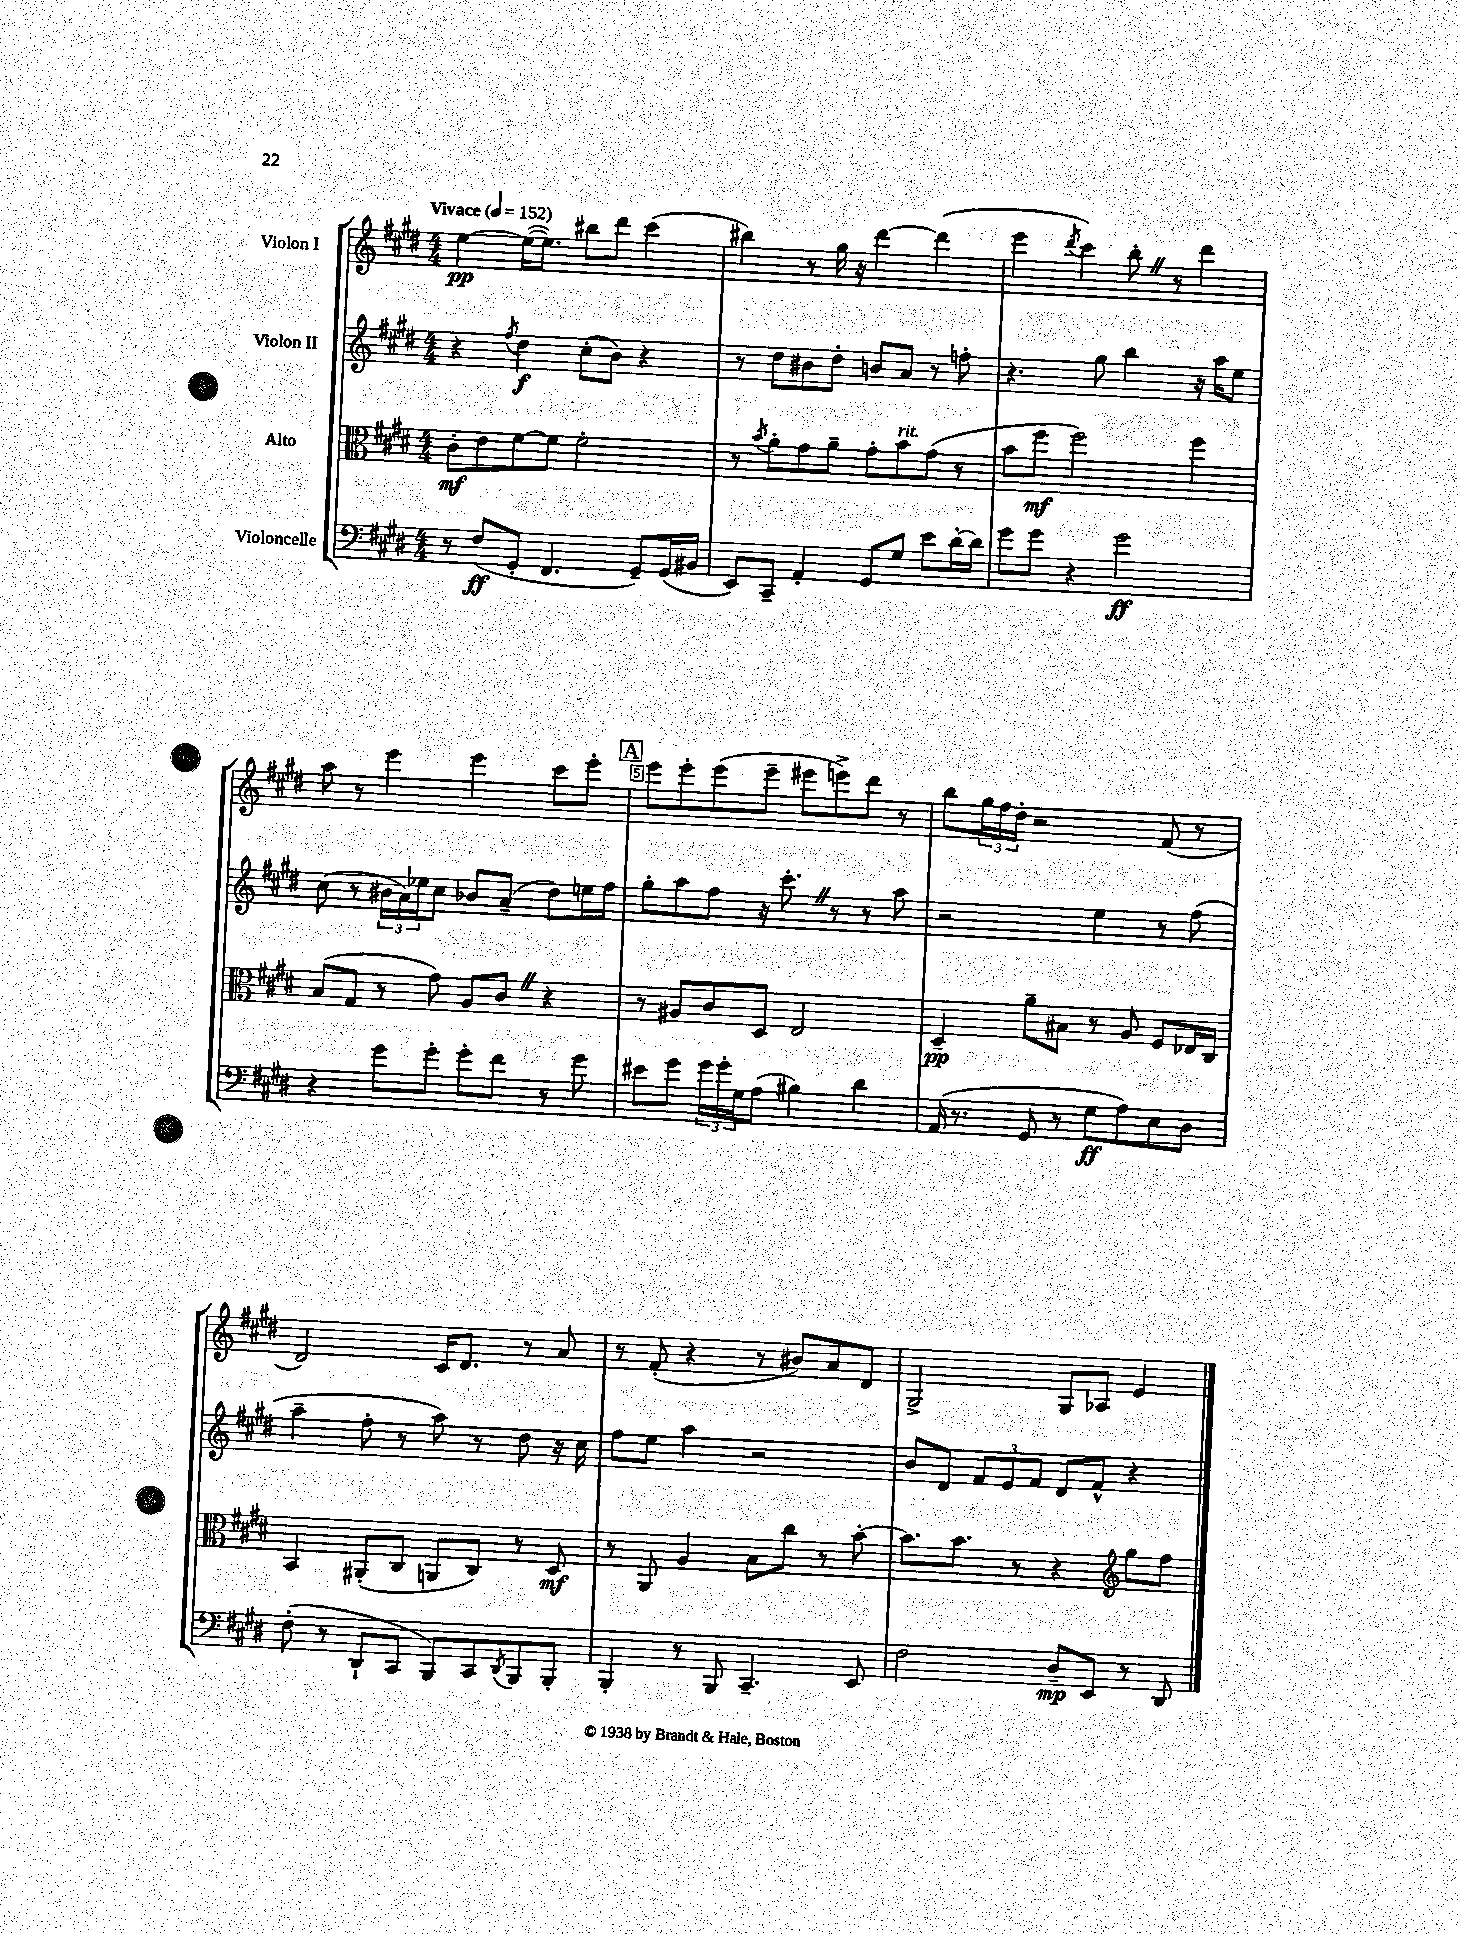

**kern	**kern	**kern	**kern
*staff4	*staff3	*staff2	*staff1
*clefF4	*clefC3	*clefG2	*clefG2
*k[f#c#g#d#]	*k[f#c#g#d#]	*k[f#c#g#d#]	*k[f#c#g#d#]
*M4/4	*M4/4	*M4/4	*M4/4
*MM152	*MM152	*MM152	*MM152
8r	8c#'\L	4r	[4ee\
(8F#/L	8e\	.	.
.	.	8qff#/	.
8GG#'/J	[8f#\	4dd#\	(16ee\_LK
.	.	.	8.ee\]J)
4.FF#/	8f#\]J	.	.
.	2f#'\	(8cc#'\L	8bb#\L
.	.	8b\J)	8ddd#\J
8GG#~/L)	.	4r	(4ccc#\
(16GG#/L	.	.	.
16BB#/JJ	.	.	.
=	=	=	=
8EE/L)	8r	8r	4bb#\)
.	8qb/	.	.
8CC#~/J	8a'\L	8dd#\L	.
4AA'/	8g#\	8b#\	8r
.	8a~\J	8dd#'\J	16gg#\
.	.	.	16r
8GG#/L	8g#'\L	8b/L	[4ddd#\
8G#/J	8b\	8a/J	.
8e\L	(8g#\J	8r	(4ddd#\]
[16d#'\L	8r	8ff'\	.
16d#\]JJ	.	.	.
=	=	=	=
8g#\L	8b\L	4.r	4eee\
8g#\J	8ff#\J	.	.
.	.	.	8qddd#/
4r	2ff#\)	.	4ccc#\)
.	.	8gg#\	.
2g#\	.	4bb\	8bb'\
.	.	.	8r
.	4ff#\	16r	4ddd#\
.	.	16aa\LK	.
.	.	8ee\J	.
=	=	=	=
4r	(8B/L	(8cc#\	8aa\
.	8G#/J	8r	8r
8g#\L	8r	24b#\LL	4eee\
.	.	24a\)	.
.	.	24ee-\J	.
8g#'\J	8g#\)	8cc#\J	.
8g#'\L	8A/L	8b-/L	4eee\
8f#\J	8c#/J	(8a~/J	.
8r	4r	8dd#\L)	8ccc#\L
8g#\	.	16ee\L	8eee'\J
.	.	16ff#\JJ	.
=	=	=	=
8e#\L	8r	8gg#'\L	8eee\L
8g#\J	8A#/L	8aa\	8eee'\
24g#\LL	8c#/	8ff#\J	(8eee\
24g#'\	.	.	.
24G#\J	.	.	.
(8A\J	8D#/J	16r	8eee~\J
.	.	8.ccc#'\	.
4B#\)	2E/	.	8eee#\L
.	.	8r	8eee^\)
4d#\	.	8r	8ddd#\J
.	.	8aa\	8r
=	=	=	=
(16AA/	4D#~/	2r	8bb\L
8.r	.	.	.
.	.	.	24gg#\L
.	.	.	24ff#\
.	.	.	24dd#'\JJ
8GG#/	8a~\L	.	2r
8r	8B#\J	.	.
8G#\L	8r	4ee\	.
8A\)	8A/	.	.
8E\	8F#/L	8r	(8f#/
8D#\J	16E-/L	(8ff#\	8r
.	16C#/JJ	.	.
=	=	=	=
(8F#'\	4BB/	4aa~\	2d#/)
8r	.	.	.
8DD#`/L	(8AA#'/L	8ff#'\	.
8CC#/J	8C#/J	8r	.
8BBB/L)	8AA/L	8aa\)	16c#/LK
.	.	.	8.d#/J
8CC#/	8C#/J)	8r	.
8qDD#/	.	.	.
8BBB/	8r	8dd#\	8r
8BBB'/J	8D#/	16r	8a/
.	.	16cc#\	.
=	=	=	=
4BBB'/	8r	8ff#\L	8r
.	8AA/	8ee\J	(8f#'/
8r	4A/	4aa\	4r
8BBB/	.	.	.
4.CC#~/	8B\L	2r	8r
.	8cc#\J	.	8b#/L)
.	8r	.	8a/
8EE/	[8b'\	.	8d#/J
=	=	=	=
2F#\	8.b\]L	8b/L	2G#^/
.	.	8d#/J	.
.	8.b\J	.	.
.	.	12f#/L	.
.	.	12e/	.
.	8r	.	.
.	.	12f#/J	.
8D#~/L	4r	8d#/L	8G#/L
8EE/J	.	8f#^^/J	8A-/J
*	*clefG2	*	*
8r	8gg#\L	4r	4e/
8DD#/	8ff#\J	.	.
==	==	==	==
*-	*-	*-	*-
